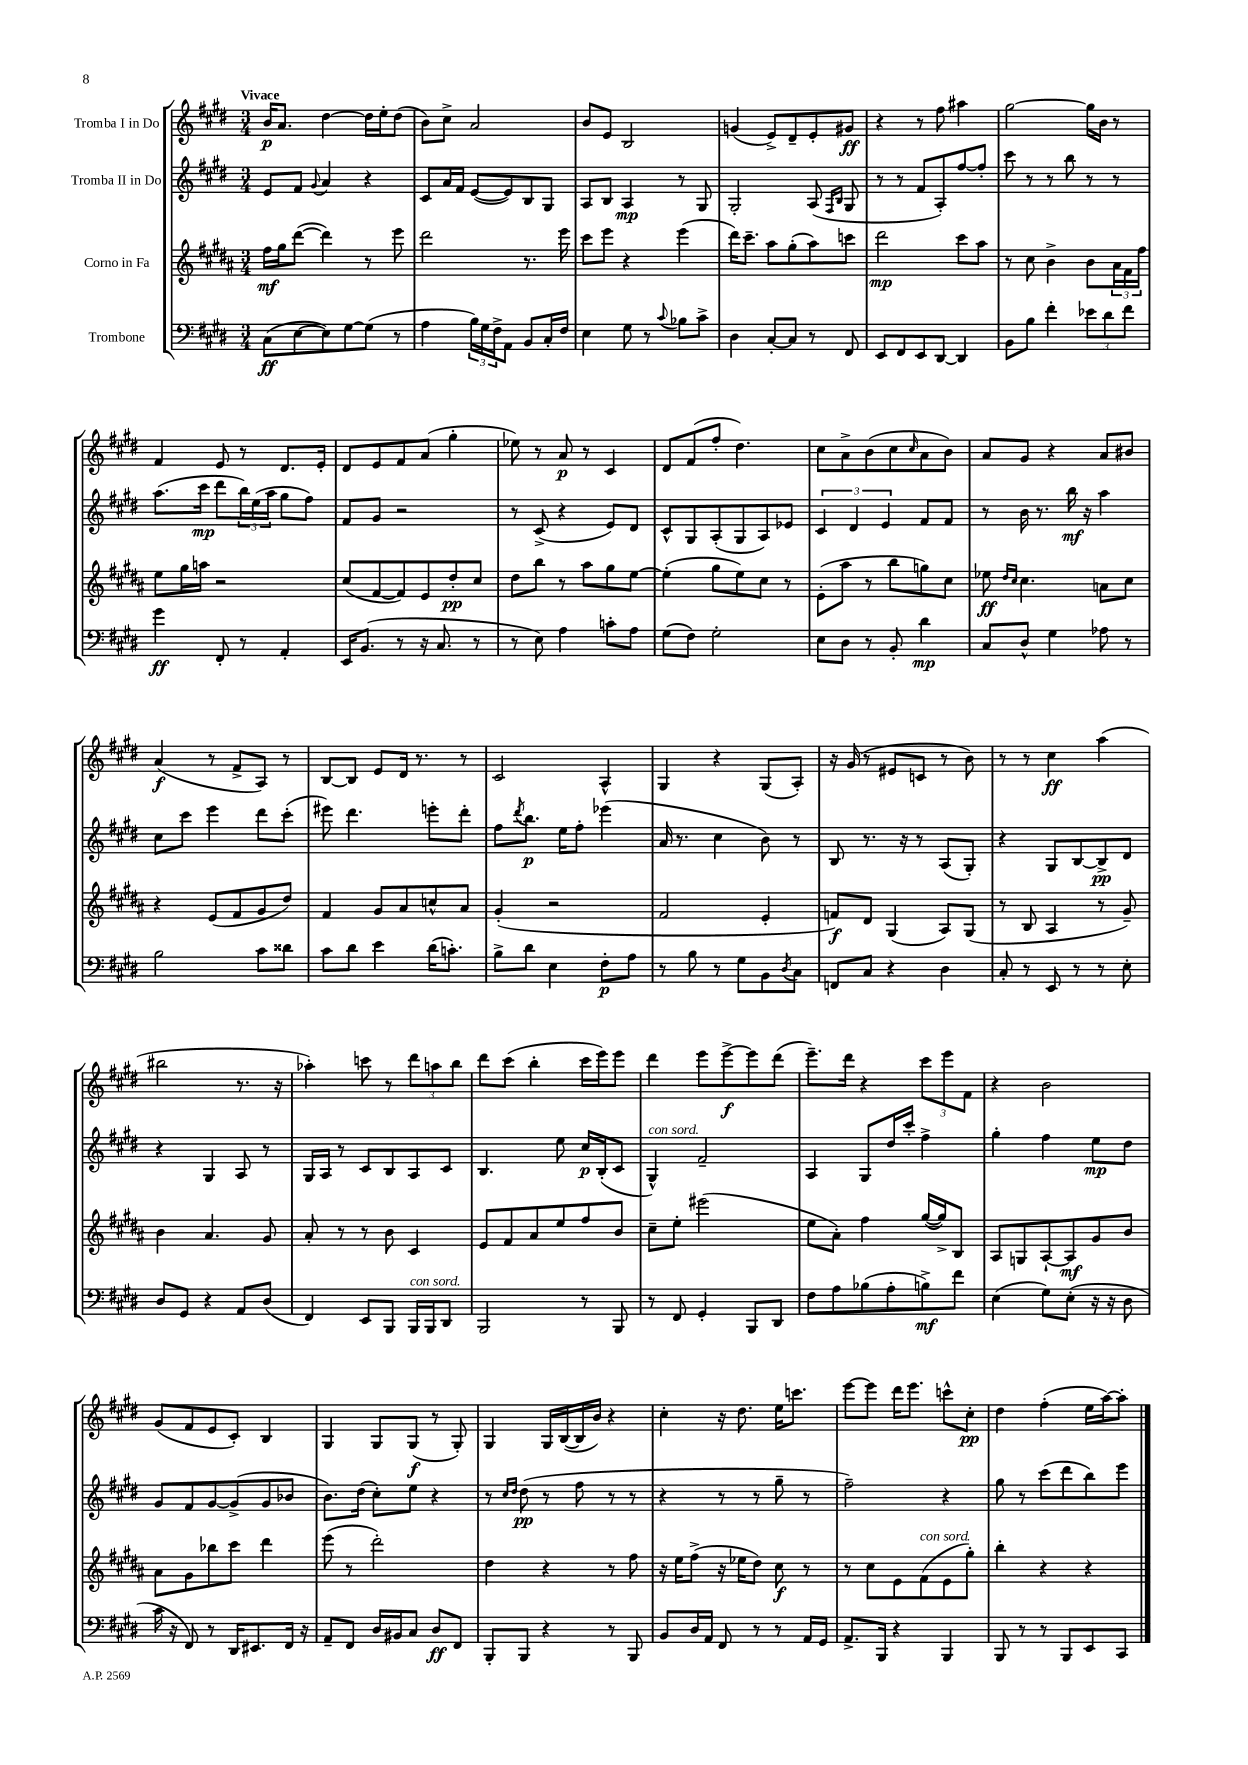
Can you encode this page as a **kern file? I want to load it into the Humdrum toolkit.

**kern	**dynam	**kern	**dynam	**kern	**dynam	**kern	**dynam
*part4	*part4	*part3	*part3	*part2	*part2	*part1	*part1
*staff4	*staff4	*staff3	*staff3	*staff2	*staff2	*staff1	*staff1
*I"Trombone	*	*I"Corno in Fa	*	*I"Tromba II in Do	*	*I"Tromba I in Do	*
*clefF4	*	*clefG2	*	*clefG2	*	*clefG2	*
*k[f#c#g#d#]	*	*k[f#c#g#d#a#]	*	*k[f#c#g#d#]	*	*k[f#c#g#d#]	*
*M3/4	*	*M3/4	*	*M3/4	*	*M3/4	*
=1	=1	=1	=1	=1	=1	=1	=1
!	!	!	!	!	!	!LO:TX:a:B:t=Vivace	!
(8C#\L	ff	16ff#\LL	mf	8e/L	.	16b/KL	p
.	.	16gg#\J	.	.	.	8.a/J	.
[8E\	.	([8ddd#\J	.	8f#/J	.	.	.
.	.	.	.	8qqg#/	.	.	.
8E\])	.	4ddd#\])	.	4a/	.	[4dd#\	.
[8G#\	.	.	.	.	.	.	.
(8G#\J]	.	8r	.	4r	.	16dd#\LL]	.
.	.	.	.	.	.	16ee'\J	.
8r	.	8eee\	.	.	.	(8dd#\J	.
=2	=2	=2	=2	=2	=2	=2	=2
4A\	.	2ddd#\	.	8c#/L	.	8b\L)	.
.	.	.	.	16a/L	.	8cc#^\J	.
.	.	.	.	16f#/JJ	.	.	.
24B\LL)	.	.	.	([8e/L	.	2a/	.
24G#\	.	.	.	.	.	.	.
24F#^\J	.	.	.	.	.	.	.
8AA\J	.	.	.	8e/])	.	.	.
8BB/L	.	8.r	.	8B/	.	.	.
16C#'/L	.	.	.	8G#/J	.	.	.
16F#/JJ	.	16eee\	.	.	.	.	.
=3	=3	=3	=3	=3	=3	=3	=3
4E\	.	8ccc#\L	.	8A/L	.	8b/L	.
.	.	8eee\J	.	8B/J	.	8e/J	.
8G#\	.	4r	.	4A/	mp	2B/	.
8r	.	.	.	.	.	.	.
8qqc#/	.	.	.	.	.	.	.
8B-X\L	.	(4eee\	.	8r	.	.	.
8c#^\J	.	.	.	8G#/	.	.	.
=4	=4	=4	=4	=4	=4	=4	=4
4D#\	.	16ddd#\KL)	.	2G#'/	.	(4gn/	.
.	.	8.ccc#~\J	.	.	.	.	.
[8C#'/L	.	8aa#\L	.	.	.	8e^/L)	.
8C#/J]	.	(8gg#'\	.	.	.	8d#~/	.
8r	.	8aa#\)	.	(8A/	.	8e'/	.
.	.	.	.	16qqF#/LL	.	.	.
.	.	.	.	16qqB/JJ	.	.	.
8FF#/	.	8cccn\J	.	8G#/	.	8g#X/J	ff
=5	=5	=5	=5	=5	=5	=5	=5
8EE/L	.	2ddd#\	mp	8r	.	4r	.
8FF#/	.	.	.	8r	.	.	.
8EE/	.	.	.	8f#/L	.	8r	.
[8DD#/J	.	.	.	8A'/)	.	8ff#\	.
4DD#/]	.	8ccc#\L	.	[8ff#/	.	4aa#X\	.
.	.	8aa#\J	.	8ff#'/J]	.	.	.
=6	=6	=6	=6	=6	=6	=6	=6
8BB\L	.	8r	.	8ccc#\	.	[2gg#\	.
8B\J	.	8cc#\	.	8r	.	.	.
4f#'\	.	4b^\	.	8r	.	.	.
.	.	.	.	8bb\	.	.	.
12e-X\L	.	8b\L	.	8r	.	16gg#\LL]	.
.	.	.	.	.	.	16b\JJ	.
12d#\	.	.	.	.	.	.	.
.	.	24a#\L	.	8r	.	8r	.
12f#\J	.	24f#\	.	.	.	.	.
.	.	24ff#\JJ	.	.	.	.	.
!!LO:LB:g=z
=7	=7	=7	=7	=7	=7	=7	=7
4g#\	ff	8ee\L	.	(8.aa\L	.	4f#/	.
.	.	16gg#\L	.	.	.	.	.
.	.	16aan\JJ	.	16ccc#\Jk	mp	.	.
8FF#'/	.	2r	.	8ddd#\L	.	8e/	.
8r	.	.	.	24bb\L)	.	8r	.
.	.	.	.	(24ee\	.	.	.
.	.	.	.	24aa\JJ	.	.	.
4AA'/	.	.	.	8gg#\L	.	8.d#/L	.
.	.	.	.	8ff#\J)	.	.	.
.	.	.	.	.	.	16e'/Jk	.
=8	=8	=8	=8	=8	=8	=8	=8
16EE/KL	.	(8cc#/L	.	8f#/L	.	8d#/L	.
(8.BB/J	.	.	.	.	.	.	.
.	.	[8f#/	.	8g#/J	.	8e/	.
8r	.	8f#/])	.	2r	.	8f#/	.
16r	.	8e/	.	.	.	(8a/J	.
8.C#/	.	.	.	.	.	.	.
.	.	8dd#'/	pp	.	.	4gg#'\	.
8r	.	8cc#/J	.	.	.	.	.
=9	=9	=9	=9	=9	=9	=9	=9
8r	.	8dd#\L	.	8r	.	8ee-X\)	.
8E\)	.	8bb\J	.	(8c#^/	.	8r	.
4A\	.	8r	.	4r	.	8a/	p
.	.	8aa#\L	.	.	.	8r	.
8cn'\L	.	8gg#\	.	8e/L)	.	4c#/	.
8A\J	.	[8ee\J	.	8d#/J	.	.	.
=10	=10	=10	=10	=10	=10	=10	=10
(8G#\L	.	(4ee'\]	.	8c#^^/L	.	8d#/L	.
8F#\J)	.	.	.	8G#/	.	(8f#/	.
2G#'\	.	8gg#\L	.	(8A'/	.	8ff#'/J	.
.	.	8ee\)	.	8G#/	.	4.dd#\)	.
.	.	8cc#\J	.	8A/)	.	.	.
.	.	8r	.	8e-X/J	.	.	.
=11	=11	=11	=11	=11	=11	=11	=11
8E\L	.	(8e'\L	.	6c#/	.	8cc#\L	.
8D#\J	.	8aa#\J	.	.	.	8a^\	.
.	.	.	.	6d#/	.	.	.
8r	.	8r	.	.	.	(8b\	.
.	.	.	.	6e/	.	.	.
8BB'/	.	8bb\L	.	.	.	8cc#\	.
.	.	.	.	.	.	16qqcc#/	.
4d#\	mp	8ggn\)	.	8f#/L	.	8a\	.
.	.	8cc#\J	.	8f#/J	.	8b\J)	.
=12	=12	=12	=12	=12	=12	=12	=12
8C#/L	.	8ee-X\	ff	8r	.	8a/L	.
.	.	16qqdd#/LL	.	.	.	.	.
.	.	16qqcc#/JJ	.	.	.	.	.
8D#^^/J	.	4.cc#\	.	16b\	.	8g#/J	.
.	.	.	.	8.r	.	.	.
4G#\	.	.	.	.	.	4r	.
.	.	.	.	16bb\	mf	.	.
.	.	.	.	16r	.	.	.
8A-X\	.	8an\L	.	4aa\	.	8a/L	.
8r	.	8cc#\J	.	.	.	8b#X/J	.
!!LO:LB:g=z
=13	=13	=13	=13	=13	=13	=13	=13
2B\	.	4r	.	8cc#\L	.	(4a/	f
.	.	.	.	8ccc#\J	.	.	.
.	.	(8e/L	.	4eee\	.	8r	.
.	.	8f#/	.	.	.	8f#^/L	.
8c#\L	.	8g#/	.	8ddd#\L	.	8A/J)	.
8d##X\J	.	8dd#/J)	.	(8ccc#'\J	.	8r	.
=14	=14	=14	=14	=14	=14	=14	=14
8c#\L	.	4f#/	.	8eee#X\)	.	[8B/L	.
8d#\J	.	.	.	4.ddd#\	.	8B/J]	.
4e\	.	8g#/L	.	.	.	8e/L	.
.	.	8a#/	.	.	.	16d#/Jk	.
.	.	.	.	.	.	8.r	.
(16d#\KL	.	8ccn^^/	.	8eeen'\L	.	.	.
8.cn'\J)	.	.	.	.	.	.	.
.	.	8a#/J	.	8ddd#'\J	.	8r	.
=15	=15	=15	=15	=15	=15	=15	=15
8B^\L	.	(4g#'/	.	8ff#\L	.	2c#/	.
.	.	.	.	8qddd#/	.	.	.
8d#\J	.	.	.	8.bb\J	p	.	.
4E\	.	2r	.	.	.	.	.
.	.	.	.	16ee\KL	.	.	.
.	.	.	.	8ff#'\J	.	.	.
8F#'\L	p	.	.	(4eee-X\	.	4A^^/	.
8A\J	.	.	.	.	.	.	.
=16	=16	=16	=16	=16	=16	=16	=16
8r	.	2f#/	.	16a/	.	4G#/	.
.	.	.	.	8.r	.	.	.
8B\	.	.	.	.	.	.	.
8r	.	.	.	4cc#\	.	4r	.
8G#\L	.	.	.	.	.	.	.
8BB\	.	4e'/	.	8b\)	.	(8G#/L	.
8qD#/	.	.	.	.	.	.	.
8C#\J	.	.	.	8r	.	8A'/J)	.
=17	=17	=17	=17	=17	=17	=17	=17
8FFn/L	.	8fn/L)	f	8B/	.	16r	.
.	.	.	.	.	.	(16g#/	.
8C#/J	.	8d#/J	.	8.r	.	8r	.
4r	.	(4G#/	.	.	.	8e#X/L	.
.	.	.	.	16r	.	.	.
.	.	.	.	8r	.	8cn/J	.
4D#\	.	8A#/L)	.	(8A/L	.	8r	.
.	.	(8G#/J	.	8G#'/J)	.	8b\)	.
=18	=18	=18	=18	=18	=18	=18	=18
8C#'/	.	8r	.	4r	.	8r	.
8r	.	8B/	.	.	.	8r	.
8EE/	.	4A#/	.	8G#/L	.	4cc#\	ff
8r	.	.	.	[8B/	.	.	.
8r	.	8r	.	8B^/]	pp	(4aa\	.
8E'\	.	8g#~/)	.	8d#/J	.	.	.
!!LO:LB:g=z
=19	=19	=19	=19	=19	=19	=19	=19
8D#/L	.	4b\	.	4r	.	2bb#X\	.
8GG#/J	.	.	.	.	.	.	.
4r	.	4.a#/	.	4G#/	.	.	.
8AA/L	.	.	.	8A/	.	8.r	.
(8D#/J	.	8g#/	.	8r	.	.	.
.	.	.	.	.	.	16r	.
=20	=20	=20	=20	=20	=20	=20	=20
4FF#/)	.	8a#'/	.	16G#/LL	.	4aa-X'\)	.
.	.	.	.	16A/JJ	.	.	.
.	.	8r	.	8r	.	.	.
8EE/L	.	8r	.	8c#/L	.	8cccn\	.
8BBB/J	.	8b\	.	8B/	.	8r	.
!LO:TX:a:i:t=con sord.	!	!	!	!	!	!	!
16BBB/LL	.	4c#/	.	8A/	.	12ddd#\L	.
16BBB/J	.	.	.	.	.	.	.
.	.	.	.	.	.	12aan\	.
8DD#/J	.	.	.	8c#/J	.	.	.
.	.	.	.	.	.	12bb\J	.
=21	=21	=21	=21	=21	=21	=21	=21
2BBB/	.	8e/L	.	4.B/	.	8ddd#\L	.
.	.	8f#/	.	.	.	(8ccc#\J	.
.	.	8a#/	.	.	.	4bb'\	.
.	.	8ee/	.	8ee\	.	.	.
8r	.	8ff#/	.	16cc#/LL	p	16ccc#\LL	.
.	.	.	.	(16B'/J	.	16eee\J)	.
8BBB/	.	8b/J	.	8c#/J	.	8eee\J	.
=22	=22	=22	=22	=22	=22	=22	=22
!	!	!	!	!LO:TX:a:i:t=con sord.	!	!	!
8r	.	8cc#~\L	.	4G#^^/)	.	4ddd#\	.
8FF#/	.	8ee'\J	.	.	.	.	.
4GG#'/	.	(2eee#X\	.	2f#~/	.	8eee\L	.
.	.	.	.	.	.	[8eee^\	f
8BBB/L	.	.	.	.	.	8eee\]	.
8DD#/J	.	.	.	.	.	(8ddd#\J	.
=23	=23	=23	=23	=23	=23	=23	=23
8F#\L	.	8ee\L	.	4A/	.	8.eee~\L)	.
8A\	.	8a#'\J)	.	.	.	.	.
.	.	.	.	.	.	16ddd#\Jk	.
(8B-X\	.	4ff#\	.	8G#/L	.	4r	.
8A'\	.	.	.	16dd#/L	.	.	.
.	.	.	.	16ccc#'/JJ	.	.	.
8Bn^\)	mf	([16gg#/LL	.	4ff#^\	.	12ccc#\L	.
.	.	16gg#^/J])	.	.	.	.	.
.	.	.	.	.	.	12eee\	.
8f#\J	.	8B/J	.	.	.	.	.
.	.	.	.	.	.	12f#\J	.
=24	=24	=24	=24	=24	=24	=24	=24
(4E\	.	8A#/L	.	4gg#'\	.	4r	.
.	.	8Gn/	.	.	.	.	.
8G#\L)	.	[8A#`/	.	4ff#\	.	2b\	.
(8E'\J	.	8A#/]	mf	.	.	.	.
16r	.	8g#/	.	8ee\L	mp	.	.
16r	.	.	.	.	.	.	.
8D#\	.	8b/J	.	8dd#\J	.	.	.
!!LO:LB:g=z
=25	=25	=25	=25	=25	=25	=25	=25
16c#\	.	8a#\L	.	8g#/L	.	(8g#/L	.
16r	.	.	.	.	.	.	.
8FF#/)	.	8g#\	.	8f#/	.	8f#/	.
8r	.	8bb-X\	.	[8g#/	.	8e/	.
16DD#/KL	.	8ccc#\J	.	(8g#^/]	.	8c#'/J)	.
8.EE#X/	.	.	.	.	.	.	.
.	.	4ddd#\	.	8g#/	.	4B/	.
16FF#/Jk	.	.	.	8b-X/J	.	.	.
16r	.	.	.	.	.	.	.
=26	=26	=26	=26	=26	=26	=26	=26
8AA~/L	.	(8eee\	.	8.b\L)	.	4G#/	.
8FF#/J	.	8r	.	.	.	.	.
.	.	.	.	(16dd#\Jk	.	.	.
16D#/LL	.	2ddd#'\)	.	8cc#'\L)	.	8G#/L	.
16BB#X/J	.	.	.	.	.	.	.
8C#/J	.	.	.	8ee\J	.	(8G#/J	f
8D#/L	ff	.	.	4r	.	8r	.
8FF#/J	.	.	.	.	.	8G#'/)	.
=27	=27	=27	=27	=27	=27	=27	=27
8BBB'/L	.	4dd#\	.	8r	.	4G#/	.
.	.	.	.	16qqcc#/LL	.	.	.
.	.	.	.	16qqdd#/JJ	.	.	.
8BBB/J	.	.	.	(8dd#\	pp	.	.
4r	.	4r	.	8r	.	16G#/LL	.
.	.	.	.	.	.	([16B/	.
.	.	.	.	8ff#\	.	16B/]	.
.	.	.	.	.	.	16b/JJ)	.
8r	.	8r	.	8r	.	4r	.
8BBB/	.	8ff#\	.	8r	.	.	.
=28	=28	=28	=28	=28	=28	=28	=28
8BB/L	.	16r	.	4r	.	4cc#'\	.
.	.	16ee\KL	.	.	.	.	.
16D#/L	.	(8ff#^\J	.	.	.	.	.
16AA/JJ	.	.	.	.	.	.	.
8FF#/	.	16r	.	8r	.	16r	.
.	.	16ee-X\KL	.	.	.	8.dd#\	.
8r	.	8dd#\J)	.	8r	.	.	.
8r	.	8cc#\	f	8gg#~\	.	16ee\KL	.
.	.	.	.	.	.	8.cccn\J	.
16AA/LL	.	8r	.	8r	.	.	.
16GG#/JJ	.	.	.	.	.	.	.
=29	=29	=29	=29	=29	=29	=29	=29
8.AA^/L	.	8r	.	2ff#~\)	.	[8eee\L	.
.	.	8cc#\L	.	.	.	8eee\J]	.
16BBB/Jk	.	.	.	.	.	.	.
4r	.	8e\	.	.	.	16ddd#\KL	.
.	.	.	.	.	.	8.eee\J	.
!	!	!LO:TX:a:i:t=con sord.	!	!	!	!	!
.	.	(8f#\	.	.	.	.	.
4BBB/	.	8e\	.	4r	.	8cccn^^\L	.
.	.	8gg#'\J)	.	.	.	8cc#'\J	pp
=30	=30	=30	=30	=30	=30	=30	=30
8BBB/	.	4bb'\	.	8gg#\	.	4dd#\	.
8r	.	.	.	8r	.	.	.
8r	.	4r	.	(8ccc#\L	.	(4ff#'\	.
8BBB/L	.	.	.	8ddd#\	.	.	.
8EE/	.	4r	.	8bb\)	.	16ee\LL	.
.	.	.	.	.	.	[16aa\J)	.
8CC#/J	.	.	.	8eee\J	.	8aa'\J]	.
==	==	==	==	==	==	==	==
*-	*-	*-	*-	*-	*-	*-	*-
